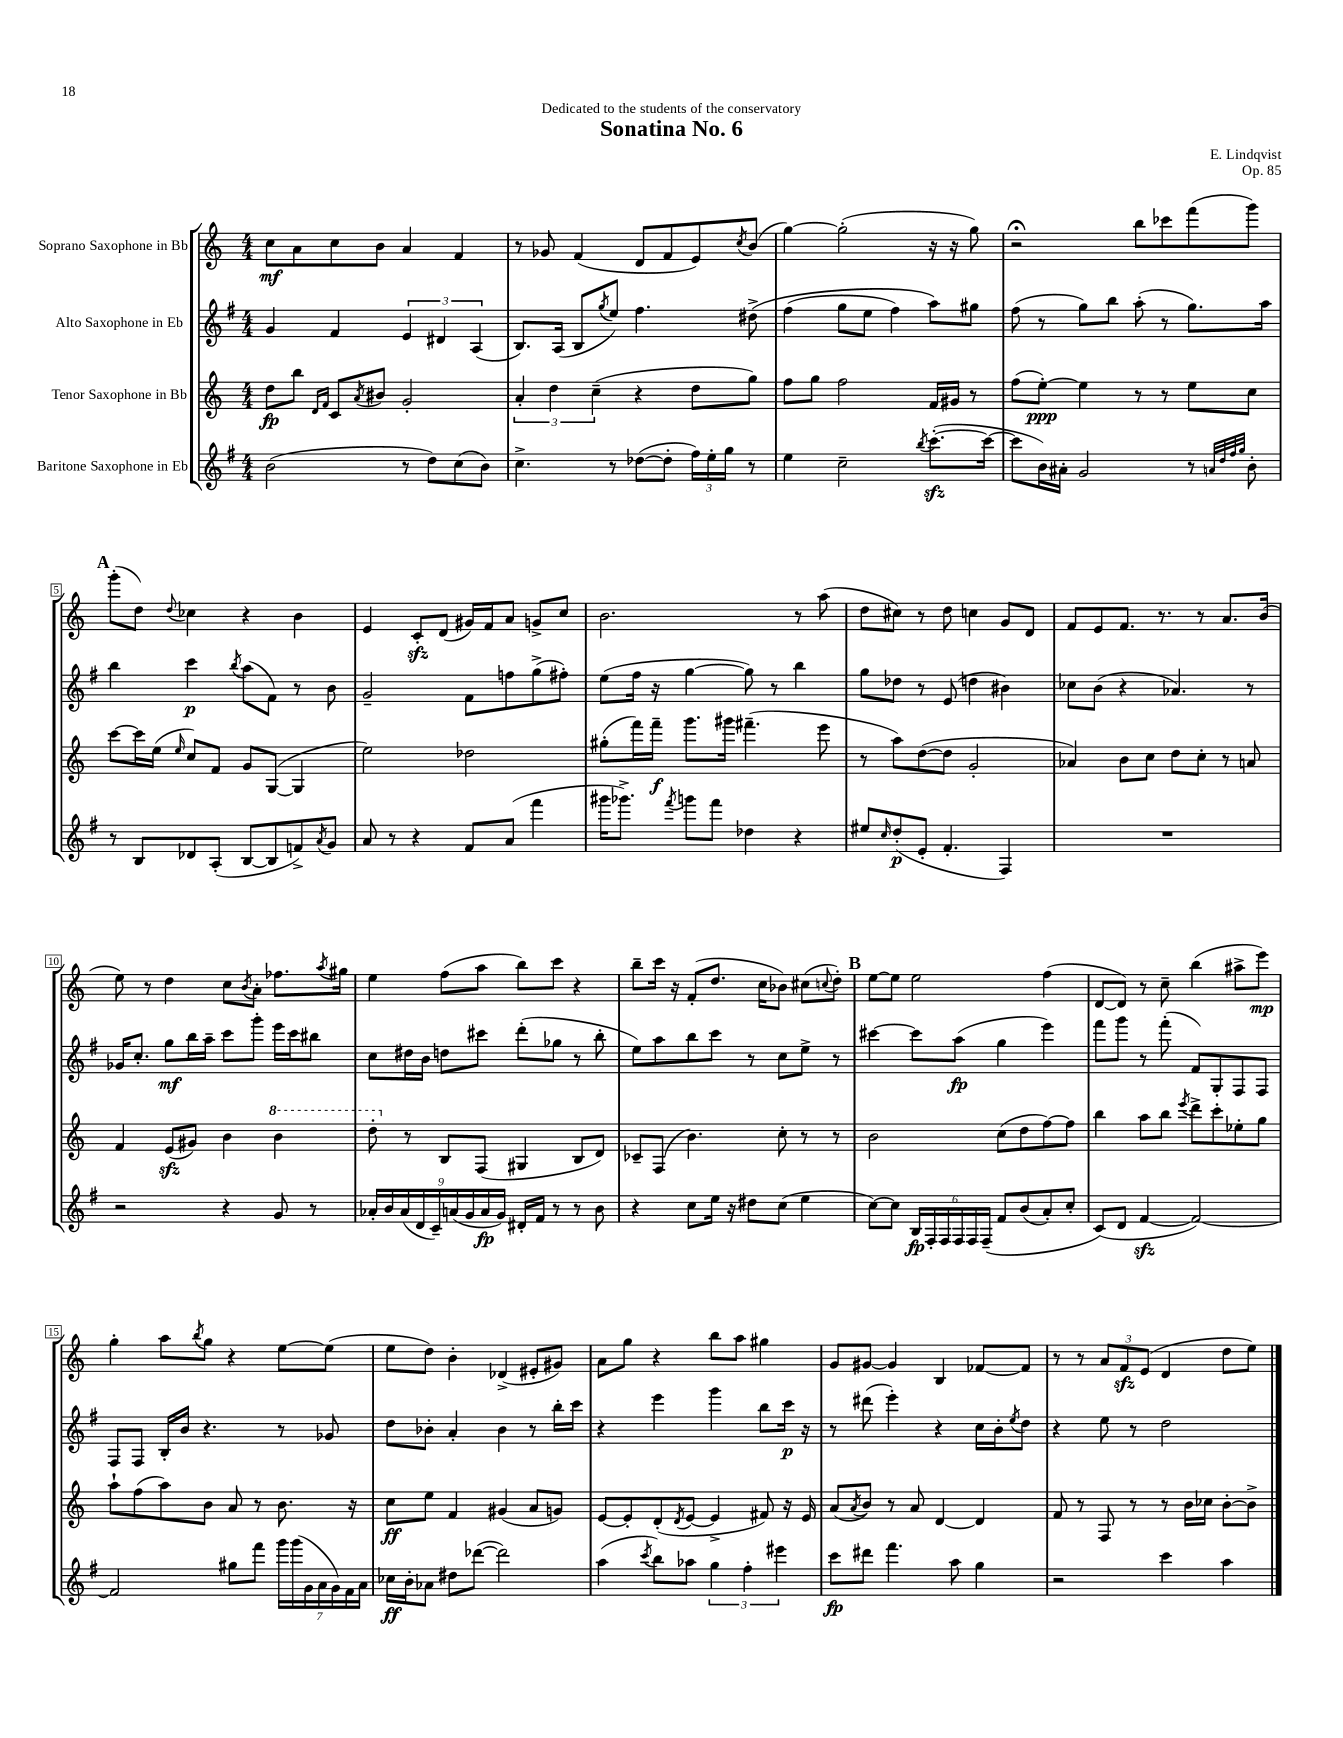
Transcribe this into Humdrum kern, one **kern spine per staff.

**kern	**kern	**kern	**kern
*staff4	*staff3	*staff2	*staff1
*clefG2	*clefG2	*clefG2	*clefG2
*k[f#]	*k[]	*k[f#]	*k[]
*M4/4	*M4/4	*M4/4	*M4/4
(2b	8dd	4g	8cc
.	8bb	.	8a
.	16qqd	.	.
.	16qqf	.	.
.	8c	4f#	8cc
.	8qa	.	.
.	8b#	.	8b
8r	2g'	6e	4a
8dd)	.	.	.
.	.	6d#	.
(8cc	.	.	4f
.	.	(6A	.
8b)	.	.	.
=	=	=	=
4.cc^	6a'	8.B)	8r
.	.	.	8g-
.	6dd	.	.
.	.	(16A	.
.	.	8B	(4f
.	(6cc~	.	.
.	.	8qgg	.
8r	.	8ee)	.
([8dd-	4r	4.ff#	8d
8dd-']	.	.	8f
24ff#)	8dd	.	8e)
24ee'	.	.	.
24gg	.	.	.
.	.	.	8qcc
8r	8gg)	&(8dd#^	(8b
=	=	=	=
4ee	8ff	(4ff#	[4gg)
.	8gg	.	.
2cc~	2ff	8gg	(2gg']
.	.	8ee	.
.	.	4ff#)	.
8qbb	.	.	.
([8.ccc'	16f	8aa&)	16r
.	16g#	.	16r
.	8r	8gg#	8gg)
16ccc_	.	.	.
=	=	=	=
8ccc]	(8ff	(8ff#	2r;
16b)	[8ee')	8r	.
16a#'	.	.	.
2g	4ee]	8gg)	.
.	.	8bb	.
.	8r	(8aa'	8bb
.	8r	8r	8ccc-
8r	8ee	8.gg)	(8fff
32qqa	.	.	.
32qqdd	.	.	.
32qqff#	.	.	.
32qqgg	.	.	.
8b'	8cc	.	8ggg)
.	.	16aa	.
=	=	=	=
8r	[8ccc	4bb	(8ggg'
8B	16ccc]	.	8dd)
.	(16ee	.	.
.	16qqee	.	8qqdd
8d-	8cc)	4ccc	4cc-
(8A'	8f	.	.
.	.	8qbb	.
[8B	8g	(8aa	4r
8B]	([8G	8f#)	.
8f^)	4G]	8r	4b
8qa	.	.	.
8g	.	8b	.
=	=	=	=
8a	2ee)	2g~	4e
8r	.	.	.
4r	.	.	8c'
.	.	.	(8d
8f#	2dd-	8f#	16g#)
.	.	.	16f
(8a	.	8ff	8a
4fff#	.	(8gg^	8g^
.	.	8ff#')	8cc
=	=	=	=
16ggg#	(8gg#'	(8ee	2.b
8.ggg-^)	.	.	.
.	16fff)	16ff#	.
.	16fff~	16r	.
8qfff#	.	.	.
8ggg	8.ggg	[4gg	.
8fff#	.	.	.
.	16ggg#	.	.
4dd-	(4.fff#~	8gg])	.
.	.	8r	.
4r	.	4bb	8r
.	8eee	.	(8aa
=	=	=	=
8ee#	8r	8gg	8dd
16qqcc	.	.	.
(8dd'	8aa)	8dd-	8cc#)
8e'	([8dd	8r	8r
4.f#'	8dd]	(8e	8dd
.	2g'	4dd	4cc
4F#)	.	4b#)	8g
.	.	.	8d
=	=	=	=
1r	4a-)	8cc-	8f
.	.	(8b	8e
.	8b	4r	8.f
.	8cc	.	.
.	.	.	8.r
.	8dd	4.a-)	.
.	8cc'	.	8r
.	8r	.	8.a
.	8a	8r	.
.	.	.	(16b
=	=	=	=
2r	4f	16g-	8ee)
.	.	8.cc'	.
.	.	.	8r
.	(8e	8gg	4dd
.	8g#)	16bb	.
.	.	16aa~	.
4r	4b	8ccc	8cc
.	.	.	8qb
.	.	8ggg'	8a'
8g	4bb	16eee	8.ff-
.	.	16ccc	.
8r	.	8bb#	.
.	.	.	8qaa
.	.	.	16gg#
=	=	=	=
18a-'	8ddd'	8cc	4ee
18b	.	.	.
(18a-	.	.	.
.	8r	16dd#	.
18d	.	.	.
.	.	16b	.
18c~)	.	.	.
.	8B	8dd	(8ff
(18a	.	.	.
18g	.	.	.
.	(8F	8ccc#	8aa
18a	.	.	.
18g)	.	.	.
16d#'	4G#	(8ddd'	8bb)
16f#	.	.	.
8r	.	8gg-	8ccc
8r	8B	8r	4r
8b	8d)	8bb'	.
=	=	=	=
4r	8c-~	8ee)	8bb~
.	(8F	8aa	16ccc
.	.	.	16r
8cc	4.b)	8bb	(8f'
16ee	.	8ccc	8.dd
16r	.	.	.
8dd#	.	8r	.
.	.	.	16cc
(8cc	8cc'	8cc	8b-)
4ee	8r	8ee^	(8cc#
.	.	.	8qqcc
.	8r	8r	8dd')
=	=	=	=
[8cc)	2b	[4ccc#	[8ee
8cc]	.	.	8ee]
24B	.	8ccc#]	2ee
24F#'	.	.	.
24F#	.	.	.
24F#	.	(8aa	.
24F#	.	.	.
&(24F#~	.	.	.
8f#	(8cc	4gg	.
(8b	8dd	.	.
8a')	[8ff)	4eee)	(4ff
8cc'	8ff]	.	.
=	=	=	=
(8c&)	4bb	8fff#	[8d
8d	.	8ggg	8d])
[4f#	8aa	8r	8r
.	8bb	(8fff#'	8cc~
.	8qeee	.	.
2f#_)	8ddd^	8f#)	(4bb
.	8ccc'	8G'	.
.	8ee-'	8F#	8aa#^
.	8gg	8F#	8eee)
=	=	=	=
2f#]	8aa`	8F#	4gg'
.	(8ff	8F#	.
.	8aa)	16B'	8aa
.	.	16b	.
.	.	.	8qbb
.	8b	4.r	8gg
8gg#	8a	.	4r
8fff#	8r	.	.
28ggg	8.b	8r	[8ee
(28ggg	.	.	.
28g	.	.	.
28a	.	.	.
.	.	8g-	(8ee]
28g)	.	.	.
28f#	.	.	.
.	16r	.	.
28a	.	.	.
=	=	=	=
16cc-	8cc	8dd	8ee
16b'	.	.	.
8a-	8ee	8b-'	8dd)
8dd#	4f	4a'	4b'
([8ddd-	.	.	.
2ddd-])	(4g#	4b-	(4d-^
.	8a	8r	8e#'
.	8g)	16bb'	8g#)
.	.	16ccc	.
=	=	=	=
(4aa	[8e	4r	8a
.	8e']	.	8gg
8qccc	.	.	.
8bb)	(8d'	4eee	4r
.	8qd	.	.
8aa-	[8e	.	.
6gg	4e^]	4ggg	8bb
.	.	.	8aa
6ff#'	.	.	.
.	8f#)	8bb	4gg#
6eee#	.	.	.
.	16r	16ccc	.
.	16e	16r	.
=	=	=	=
8ccc	(8a	8r	8g
.	8qa	.	.
8ddd#	8b)	(8ddd#	[8g#
4.fff#	8r	4eee')	4g#]
.	8a	.	.
.	[4d	4r	4B
8aa	.	.	.
4gg	4d]	16cc	[8f-
.	.	16b'	.
.	.	8qee	.
.	.	8dd	8f-]
=	=	=	=
2r	8f	4r	8r
.	8r	.	8r
.	8F	8ee	12a
.	.	.	12f
.	8r	8r	.
.	.	.	(12e
4ccc	8r	2dd	4d
.	16b	.	.
.	16cc-	.	.
4aa	[8b'	.	8dd
.	8b^]	.	8ee)
==	==	==	==
*-	*-	*-	*-
